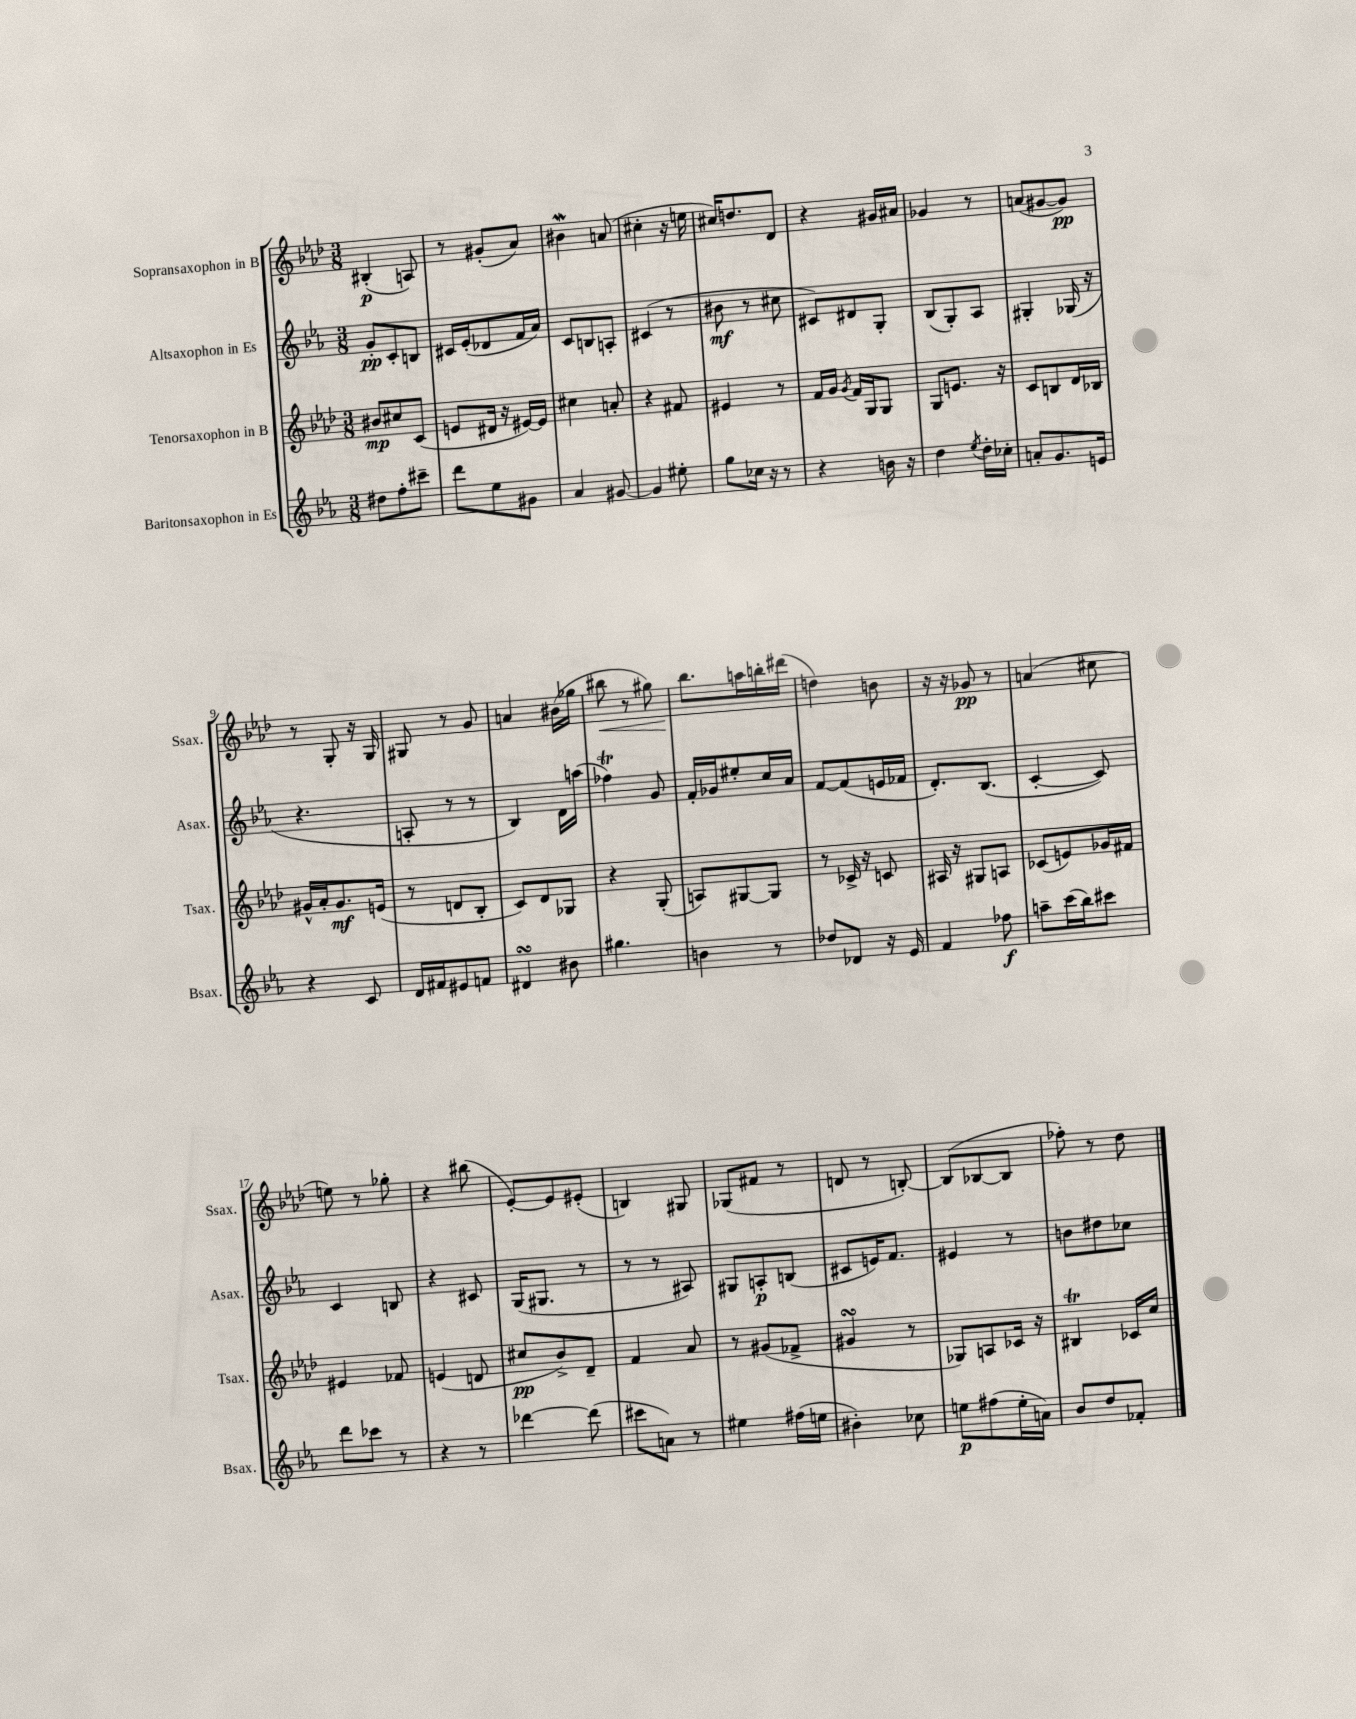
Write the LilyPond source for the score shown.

<<
\new StaffGroup <<
\new Staff = "s0" \with { instrumentName = "Sopransaxophon in B" shortInstrumentName = "Ssax." } {
    \clef treble \key aes \major \numericTimeSignature \time 3/8
    \autoBeamOff bis4-.\p( a8) |
    r8 gis'8[-.( aes'8]) |
    bis'4\mordent a'8( |
    cis''4-. r16 e''16 |
    cis''16[) d''8. des'8] |
    r4 gis'16[ ais'16] |
    ges'4 r8 |
    a'8[( gis'8~ gis'8]\pp) |
    r8 g8-. r16 g16 |
    gis8 r8 g'8 |
    a'4 bis'16[( ges''16] |
    bis''8\< r8 gis''8) |
    bes''8.[\! a''16 b''16-. dis'''16]( |
    d''4) b'8 |
    r16 r16 ges'8\pp r8 |
    a'4( cis''8 |
    e''8) r8 ges''8-. |
    r4 bis''8( |
    ees'8[~-.) ees'8 eis'8]-.( |
    b4) gis8 |
    ges8[( fis'8] r8 |
    d'8 r8 b8~-.) |
    b8[( bes8~ bes8] |
    fes''8-.) r8 des''8 \bar "|." |
}
\new Staff = "s1" \with { instrumentName = "Altsaxophon in Es" shortInstrumentName = "Asax." } {
    \clef treble \key ees \major \numericTimeSignature \time 3/8
    \autoBeamOff g'8[-.\pp c'8-. b8] |
    cis'16[ ees'16-.( des'8 f'16 aes'16]) |
    c'8[ b8 a8]-. |
    cis'4( r8 |
    bis'8\mf r8 cis''8 |
    cis'8[) dis'8 g8]-. |
    bes8[( g8-.) aes8] |
    gis4-. ges16( r16 |
    r4. |
    a8-. r8 r8 |
    bes4) d'16[ a''16]( |
    fes''4\trill) g'8 |
    f'16[-. ges'16 eis''8-. c''16 aes'16] |
    f'8[~ f'8( e'16 fes'16] |
    d'8.[-.) bes8.]( |
    c'4~-. c'8) |
    c'4 b8 |
    r4 cis'8 |
    g16[( gis8.] r8 |
    r8 r8 ais8) |
    gis8[ a8-.\p b8]( |
    cis'8[ e'16) f'8.] |
    eis'4 r8 |
    b'8[ dis''8 ces''8] \bar "|." |
}
\new Staff = "s2" \with { instrumentName = "Tenorsaxophon in B" shortInstrumentName = "Tsax." } {
    \clef treble \key aes \major \numericTimeSignature \time 3/8
    \autoBeamOff bis'8[\mp cis''8 c'8]( |
    e'8[ dis'16] r16 eis'16[~) eis'16] |
    cis''4 a'8-. |
    r4 fis'8 |
    eis'4 r8 |
    f'16[ g'16] \acciaccatura { g'8 } f'16[ g16 g8] |
    g8[ e'8.] r16 |
    c'8[ b8 des'16 bes16] |
    gis'16[-^ aes'16-. gis'8.\mf e'16]( |
    r8 d'8[ bes8]-. |
    c'8[) des'8 ges8] |
    r4 g8-.( |
    a8[) gis8~ gis8] |
    r8 ces'16-> r16 c'8 |
    ais16 r16 gis8[ a8] |
    ces'8[( e'8) ges'16 fis'16] |
    eis'4 fes'8 |
    e'4( d'8 |
    cis''8[\pp bes'8->) des'8]-- |
    f'4 aes'8 |
    r8 gis'8[( fes'8]-> |
    gis'4\turn r8 |
    ges8[) a8 ces'16] r16 |
    bis4\trill ces'16[ c''16] \bar "|." |
}
\new Staff = "s3" \with { instrumentName = "Baritonsaxophon in Es" shortInstrumentName = "Bsax." } {
    \clef treble \key ees \major \numericTimeSignature \time 3/8
    \autoBeamOff dis''8[ f''8-. cis'''8]-- |
    d'''8[ ees''8 gis'8] |
    aes'4 gis'8~ |
    gis'4 eis''8-. |
    g''8[ ces''16] r16 r8 |
    r4 b'16 r16 |
    d''4 \acciaccatura { ees''8 } d''16[-. ces''16]-. |
    a'8[-. g'8. e'16] |
    r4 c'8 |
    d'16[ fis'16 eis'8 f'8] |
    dis'4\turn bis'8 |
    gis''4. |
    b'4 r8 |
    des''8[ des'8] r16 ees'16 |
    f'4 fes''8\f |
    a''8[-- c'''16( bes''16) cis'''8] |
    d'''8[ ces'''8] r8 |
    r4 r8 |
    des'''4~ des'''8( |
    cis'''8[ a'8]) r8 |
    eis''4 fis''16[( e''16] |
    bis'4-.) ces''8 |
    e''8[\p fis''8( e''16-. a'16]) |
    bes'8[ d''8 fes'8]-. \bar "|." |
}
>>
>>
